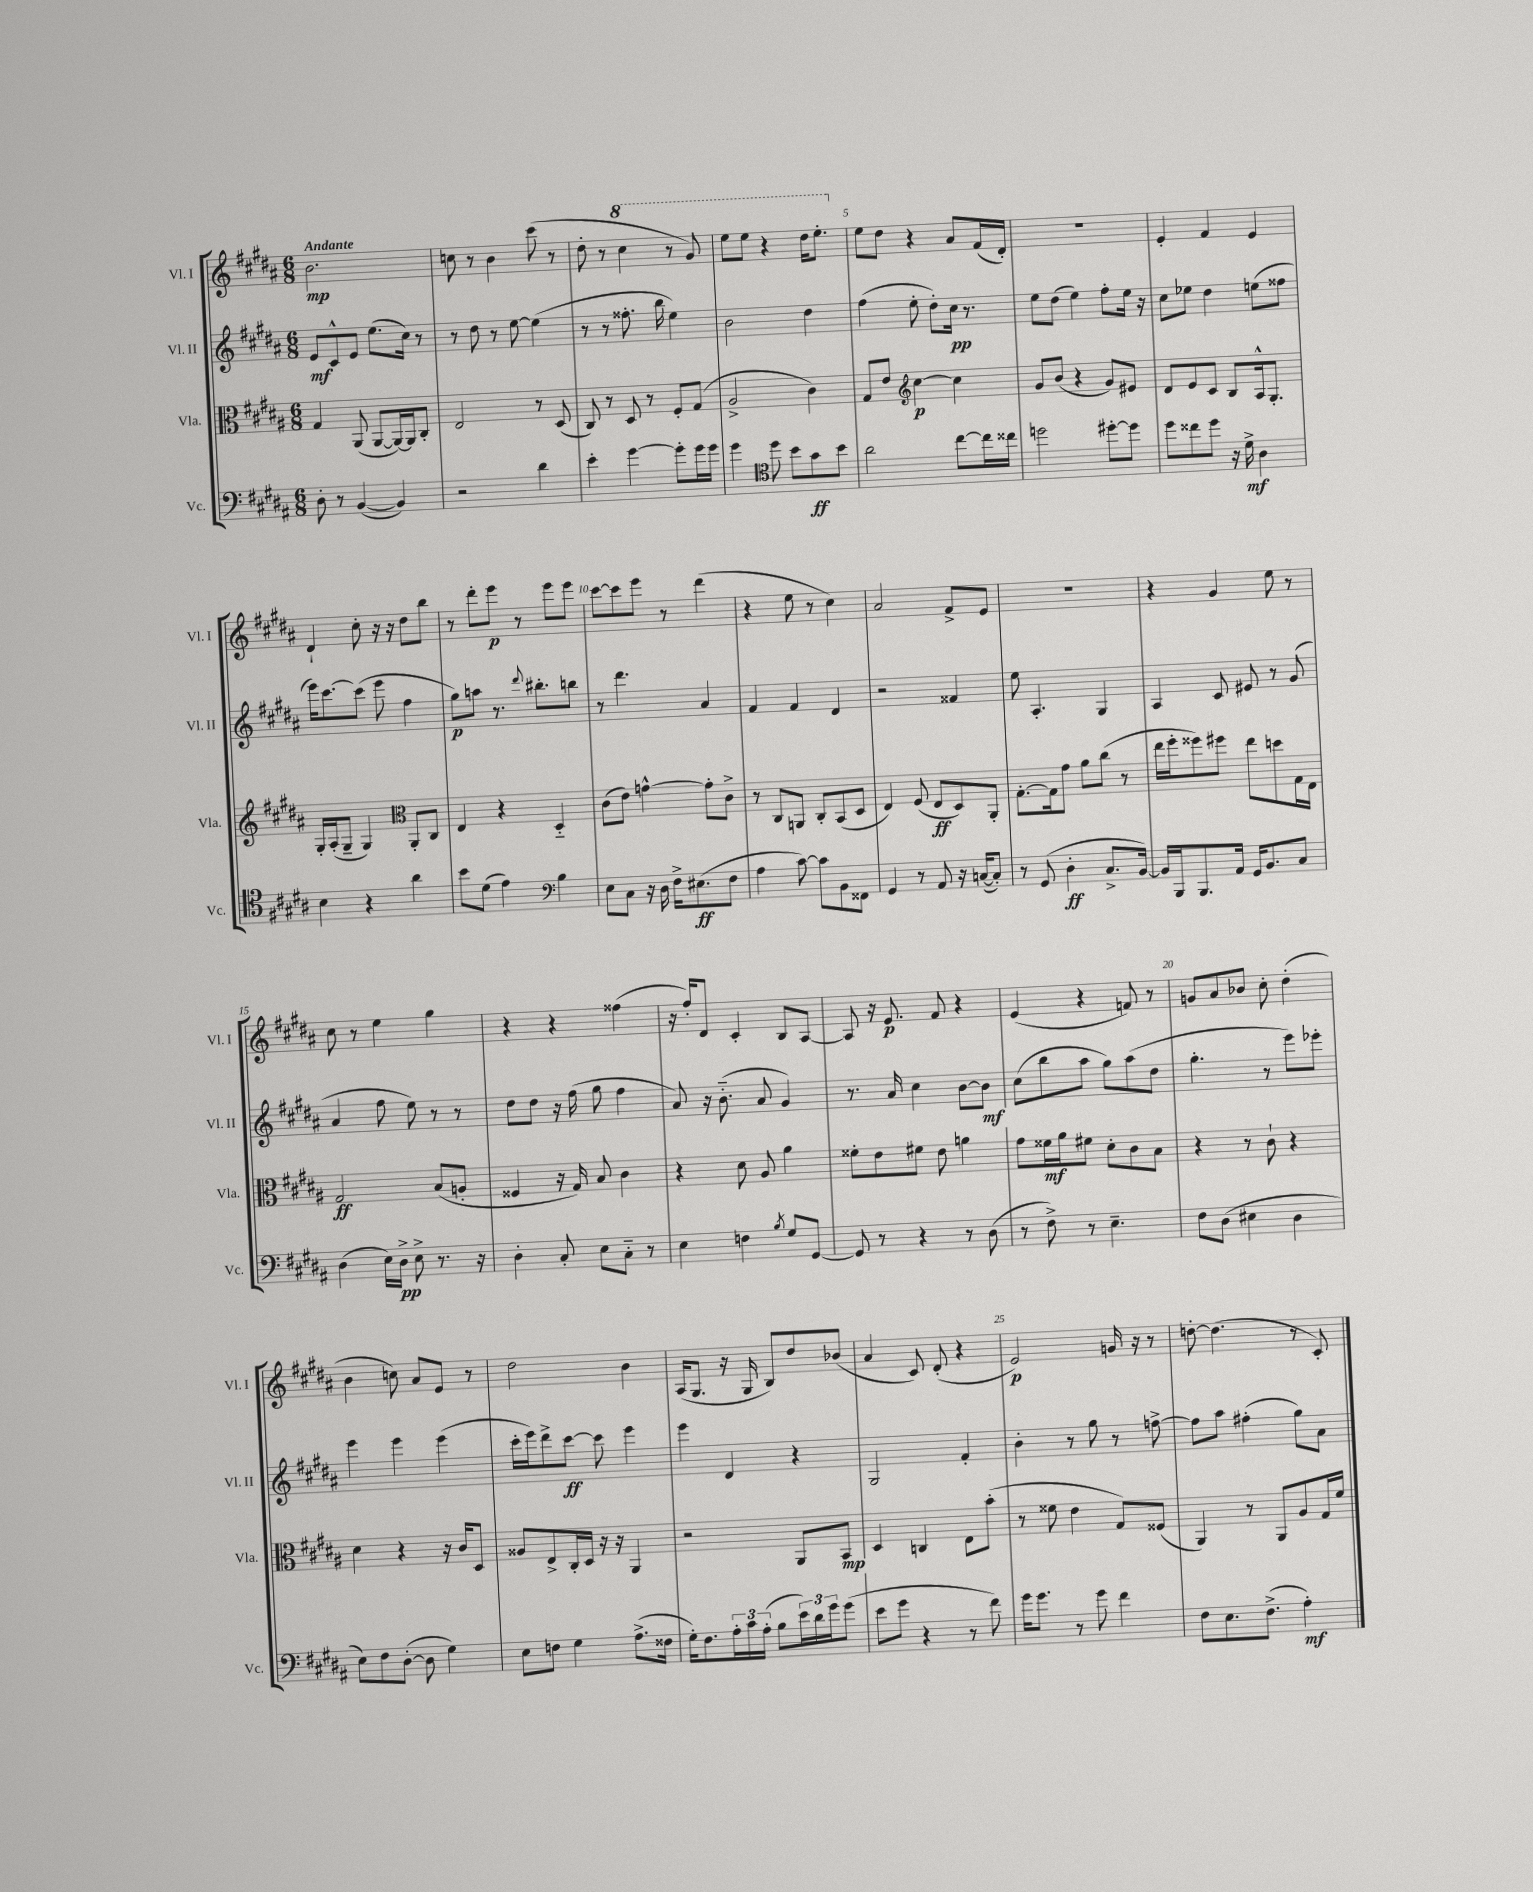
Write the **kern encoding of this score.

**kern	**dynam	**kern	**dynam	**kern	**dynam	**kern	**dynam
*part4	*part4	*part3	*part3	*part2	*part2	*part1	*part1
*staff4	*staff4	*staff3	*staff3	*staff2	*staff2	*staff1	*staff1
*I"Vc.	*	*I"Vla.	*	*I"Vl. II	*	*I"Vl. I	*
*I'Vc.	*	*I'Vla.	*	*I'Vl. II	*	*I'Vl. I	*
*clefF4	*	*clefC3	*	*clefG2	*	*clefG2	*
*k[f#c#g#d#a#]	*	*k[f#c#g#d#a#]	*	*k[f#c#g#d#a#]	*	*k[f#c#g#d#a#]	*
*M6/8	*	*M6/8	*	*M6/8	*	*M6/8	*
=1	=1	=1	=1	=1	=1	=1	=1
!	!	!	!	!	!	!LO:TX:a:B:t=Andante	!
8D#'\	.	4G#/	.	8e/L	mf	2.b\	mp
8r	.	.	.	8c#^^/	.	.	.
([4BB/	.	(8AA#/	.	8e/J	.	.	.
.	.	[8AA#/L	.	(8.ee\L	.	.	.
4BB/])	.	16AA#/L_)	.	.	.	.	.
.	.	16AA#/J]	.	16cc#\Jk)	.	.	.
.	.	8C#'/J	.	8r	.	.	.
=2	=2	=2	=2	=2	=2	=2	=2
2r	.	2E/	.	8r	.	8ccn\	.
.	.	.	.	8dd#\	.	8r	.
.	.	.	.	8r	.	4b\	.
.	.	.	.	[8ee\	.	.	.
4d#\	.	8r	.	(4ee\]	.	(8ccc#\	.
.	.	(8D#/	.	.	.	8r	.
=3	=3	=3	=3	=3	=3	=3	=3
4e'\	.	8C#/)	.	8r	.	8dd#'\	.
.	.	8r	.	8r	.	8r	.
*	*	*	*	*	*	*8va	*
[4g#\	.	8D#/	.	8.ff##X'\	.	4ccc#\	.
.	.	8r	.	.	.	.	.
.	.	.	.	16bb\	.	.	.
8g#'\L]	.	8F#'/L	.	4ee\)	.	8r	.
16g#\L	.	(8G#/J	.	.	.	8gg#/)	.
16g#\JJ	.	.	.	.	.	.	.
=4	=4	=4	=4	=4	=4	=4	=4
4g#\	.	2A#^/	.	2b\	.	8eee\L	.
.	.	.	.	.	.	8eee\J	.
*clefC4	*	*	*	*	*	*	*
8dd#\	.	.	.	.	.	4r	.
8b\L	.	.	.	.	.	.	.
8g#\	ff	4c#\)	.	4dd#\	.	16ddd#\KL	.
.	.	.	.	.	.	8.eee'\J	.
8b\J	.	.	.	.	.	.	.
=5	=5	=5	=5	=5	=5	=5	=5
*	*	*	*	*	*	*X8va	*
2a#\	.	8G#/L	.	(4ff#\	.	8ee\L	.
.	.	8e/J	.	.	.	8dd#\J	.
*	*	*clefG2	*	*	*	*	*
.	.	[4cc#\	p	8ee'\	.	4r	.
.	.	.	.	8dd#'\L)	.	.	.
[8cc#\L	.	4cc#\]	.	16cc#\Jk	pp	8a#/L	.
.	.	.	.	8.r	.	.	.
16cc#\L]	.	.	.	.	.	(16f#/L	.
16cc##X\JJ	.	.	.	.	.	16d#'/JJ)	.
=6	=6	=6	=6	=6	=6	=6	=6
2ddn\	.	8g#/L	.	8ee\L	.	2.r	.
.	.	(8b/J	.	(8dd#\J	.	.	.
.	.	4r	.	4ee\)	.	.	.
[8dd#X'\L	.	8g#/L)	.	8ff#'\L	.	.	.
8dd#\J]	.	8e#X/J	.	16ee\Jk	.	.	.
.	.	.	.	16r	.	.	.
=7	=7	=7	=7	=7	=7	=7	=7
8dd#\L	.	8d#/L	.	8cc#\L	.	4e'/	.
8cc##X\	.	8e/	.	8ee-X\J	.	.	.
8dd#\J	.	8c#/J	.	4dd#\	.	4f#/	.
16r	.	8B/L	.	.	.	.	.
16d#^\	mf	.	.	.	.	.	.
4A#\	.	16A#^^/k	.	(8een\L	.	4e/	.
.	.	8.G#'/J	.	.	.	.	.
.	.	.	.	8ff##X\J	.	.	.
!!LO:LB:g=z
=8	=8	=8	=8	=8	=8	=8	=8
4B\	.	16G#'/LL	.	16eee\KL)	.	4d#`/	.
.	.	(16A#'/J	.	[8.ccc#\	.	.	.
.	.	8G#~/J	.	.	.	.	.
4r	.	4G#/)	.	(8ccc#\J]	.	8cc#'\	.
.	.	.	.	8eee\	.	16r	.
.	.	.	.	.	.	16r	.
*	*	*clefC3	*	*	*	*	*
4a#\	.	8AA#'/L	.	4ff#\	.	8dd#\L	.
.	.	8C#/J	.	.	.	8bb\J	.
=9	=9	=9	=9	=9	=9	=9	=9
8b\L	.	4E/	.	8gg#\L)	p	8r	.
(8d#\J	.	.	.	8aan\J	.	8ddd#'\L	.
4e\)	.	4r	.	8.r	.	8eee\J	p
.	.	.	.	.	.	8r	.
.	.	.	.	8qqddd#/	.	.	.
.	.	.	.	8.bb#X'\L	.	.	.
*clefF4	*	*	*	*	*	*	*
4B\	.	4D#/	.	.	.	8eee\L	.
.	.	.	.	8bbn\J	.	8eee\J	.
=10	=10	=10	=10	=10	=10	=10	=10
8E\L	.	(8c#\L	.	8r	.	[8ccc#\L	.
8C#\J	.	8e\J)	.	4.ddd#\	.	8ccc#\]	.
16r	.	[4gn^^\	.	.	.	8eee\J	.
16D#\	.	.	.	.	.	.	.
16F#^\KL	.	.	.	.	.	8r	.
(8.E#X\	ff	.	.	.	.	.	.
.	.	8g'\L]	.	4a#/	.	(4ddd#\	.
8F#\J	.	8c#^\J	.	.	.	.	.
=11	=11	=11	=11	=11	=11	=11	=11
4A#\	.	8r	.	4f#/	.	4r	.
.	.	8C#/L	.	.	.	.	.
[8c#\)	.	8AAn/J	.	4f#/	.	8ee\	.
8c#\L]	.	8C#'/L	.	.	.	8r	.
8BB\	.	(8BB/	.	4d#/	.	4cc#\)	.
8FF##X\J	.	8D#/J	.	.	.	.	.
=12	=12	=12	=12	=12	=12	=12	=12
4GG#/	.	4E/)	.	2r	.	2a#/	.
8r	.	(8F#/	.	.	.	.	.
8AA#/	.	8E/L	ff	.	.	.	.
16r	.	8D#/)	.	4f##X/	.	8f#^/L	.
([16Cn/KL	.	.	.	.	.	.	.
8C'/J])	.	8AA#'/J	.	.	.	8e/J	.
=13	=13	=13	=13	=13	=13	=13	=13
8r	.	[8.G#'\L	.	8ee\	.	2.r	.
(8GG#/	.	.	.	4.A#'/	.	.	.
.	.	16G#\k]	.	.	.	.	.
4D#'\	ff	8g#\J	.	.	.	.	.
.	.	8a#\L	.	.	.	.	.
8.C#^/L	.	(8cc#\J	.	4G#/	.	.	.
.	.	8r	.	.	.	.	.
[16BB/Jk)	.	.	.	.	.	.	.
=14	=14	=14	=14	=14	=14	=14	=14
16BB/LL]	.	16ee\LL	.	4A#/	.	4r	.
16BBB/J	.	16ff#'\J	.	.	.	.	.
8.BBB/	.	8ff##X\)	.	.	.	.	.
.	.	8ff#X\J	.	8c#/	.	4g#/	.
16AA#/Jk	.	.	.	.	.	.	.
16GG#/KL	.	8ee\L	.	8e#X/	.	.	.
8.BB/	.	.	.	.	.	.	.
.	.	8ddn\	.	8r	.	8ee\	.
8C#/J	.	16G#\L	.	(8g#/	.	8r	.
.	.	16E\JJ	.	.	.	.	.
!!LO:LB:g=z
=15	=15	=15	=15	=15	=15	=15	=15
(4D#\	.	2G#/	ff	4a#/	.	8cc#\	.
.	.	.	.	.	.	8r	.
16E\LL)	.	.	.	8ff#\	.	4ee\	.
16D#^\JJ	pp	.	.	.	.	.	.
8E^\	.	.	.	8ee\)	.	.	.
8.r	.	(8B/L	.	8r	.	4gg#\	.
.	.	8An'/J	.	8r	.	.	.
16r	.	.	.	.	.	.	.
=16	=16	=16	=16	=16	=16	=16	=16
4D#'\	.	4F##X/	.	8dd#\L	.	4r	.
.	.	.	.	8dd#\J	.	.	.
8C#'/	.	16r	.	16r	.	4r	.
.	.	16G#/)	.	(16ff#\	.	.	.
8E\L	.	8B/	.	8gg#\	.	.	.
8C#\J	.	4c#\	.	4ff#\	.	(4ff##X\	.
8r	.	.	.	.	.	.	.
=17	=17	=17	=17	=17	=17	=17	=17
4E\	.	4r	.	8a#/)	.	16r	.
.	.	.	.	.	.	16ff#'/KL)	.
.	.	.	.	16r	.	8d#/J	.
.	.	.	.	(8.b\	.	.	.
4Fn\	.	8d#\	.	.	.	4c#'/	.
.	.	8A#/	.	8a#/	.	.	.
8qB/	.	.	.	.	.	.	.
8G#/L	.	4a#\	.	4g#/)	.	8B/L	.
[8GG#/J	.	.	.	.	.	[8A#/J	.
=18	=18	=18	=18	=18	=18	=18	=18
8GG#/]	.	8f##X'\L	.	8.r	.	8A#/]	.
8r	.	8e\	.	.	.	16r	.
.	.	.	.	16a#/	.	8.e/	p
4r	.	8f#X\J	.	4cc#\	.	.	.
.	.	8e\	.	.	.	8f#/	.
8r	.	4an\	.	[8b\L	.	4r	.
(8D#\	.	.	.	8b\J]	mf	.	.
=19	=19	=19	=19	=19	=19	=19	=19
8r	.	8g#\L	.	(8cc#\L	.	(4e/	.
8F#^\)	.	16f##X\L	mf	8bb\	.	.	.
.	.	16a#\J	.	.	.	.	.
8r	.	8f#X\J	.	8aa#\J	.	4r	.
4.E~\	.	8d#'\L	.	8gg#\L)	.	.	.
.	.	8c#\	.	(8aa#\	.	8fn/)	.
.	.	8B\J	.	8dd#\J	.	8r	.
=20	=20	=20	=20	=20	=20	=20	=20
8F#\L	.	4r	.	4.gg#'\	.	8gn/L	.
(8D#\J	.	.	.	.	.	8a#/	.
4E#X\	.	8r	.	.	.	8b-X/J	.
.	.	8c#`\	.	8r	.	8cc#'\	.
4D#\	.	4r	.	8eee\L)	.	(4dd#'\	.
.	.	.	.	8eee-X'\J	.	.	.
!!LO:LB:g=z
=21	=21	=21	=21	=21	=21	=21	=21
8E\L)	.	4d#\	.	4eee\	.	4b\	.
8F#\	.	.	.	.	.	.	.
([8D#'\J	.	4r	.	4eee\	.	8ccn\)	.
8D#\]	.	.	.	.	.	8a#/L	.
4G#\)	.	16r	.	(4eee\	.	8e/J	.
.	.	16c#/KL	.	.	.	.	.
.	.	8D#/J	.	.	.	8r	.
=22	=22	=22	=22	=22	=22	=22	=22
8E\L	.	8A##X/L	.	16ccc#'\LL	.	2dd#\	.
.	.	.	.	16eee\J)	.	.	.
8Fn\J	.	8E^/	.	8ddd#^\	.	.	.
4G#\	.	16C#'/L	.	[8ccc#\J	ff	.	.
.	.	16D#/JJ	.	.	.	.	.
.	.	16r	.	8ccc#\]	.	.	.
.	.	16r	.	.	.	.	.
(8.A#^\L	.	4AA#/	.	4eee\	.	4b\	.
16F##X\Jk	.	.	.	.	.	.	.
=23	=23	=23	=23	=23	=23	=23	=23
16G#'\KL)	.	2r	.	4eee\	.	(16A#/KL	.
8.F#\	.	.	.	.	.	8.G#/J	.
24A#'\L	.	.	.	4d#/	.	16r	.
24c#\	.	.	.	.	.	.	.
.	.	.	.	.	.	16G#/	.
(24A#'\JJ	.	.	.	.	.	.	.
8B\L	.	.	.	.	.	8B/L)	.
24e\L)	.	8AA#/L	.	4r	.	8dd#/	.
24d#\	.	.	.	.	.	.	.
24g#\J	.	.	.	.	.	.	.
(8g#\J	.	8BB/J	mp	.	.	(8b-X/J	.
=24	=24	=24	=24	=24	=24	=24	=24
8e\L	.	4D#/	.	2G#/	.	4a#/	.
8g#\J	.	.	.	.	.	.	.
4r	.	4Cn/	.	.	.	8c#/)	.
.	.	.	.	.	.	(8d#'/	.
8r	.	8E\L	.	4f#'/	.	4r	.
8f#\)	.	(8b'\J	.	.	.	.	.
=25	=25	=25	=25	=25	=25	=25	=25
16g#\KL	.	8r	.	4b'\	.	2e/)	p
8.g#\J	.	.	.	.	.	.	.
.	.	8f##X\	.	.	.	.	.
8r	.	4e\	.	8r	.	.	.
8g#\	.	.	.	8gg#\	.	.	.
4f#\	.	8G#/L)	.	8r	.	16gn/	.
.	.	.	.	.	.	16r	.
.	.	(8F##X/J	.	[8ffn^\	.	8r	.
=26	=26	=26	=26	=26	=26	=26	=26
8F#\L	.	4AA#/)	.	8ff\L]	.	[8ddn'\	.
8.E\	.	.	.	8aa#\J	.	(4.dd\]	.
.	.	8r	.	(4ff#X'\	.	.	.
(8.F#^\J	.	.	.	.	.	.	.
.	.	8AA#/L	.	.	.	.	.
4A#'\)	mf	8A#/	.	8gg#\L)	.	8r	.
.	.	16G#/L	.	8a#\J	.	8c#'/)	.
.	.	16f#/JJ	.	.	.	.	.
==	==	==	==	==	==	==	==
*-	*-	*-	*-	*-	*-	*-	*-
